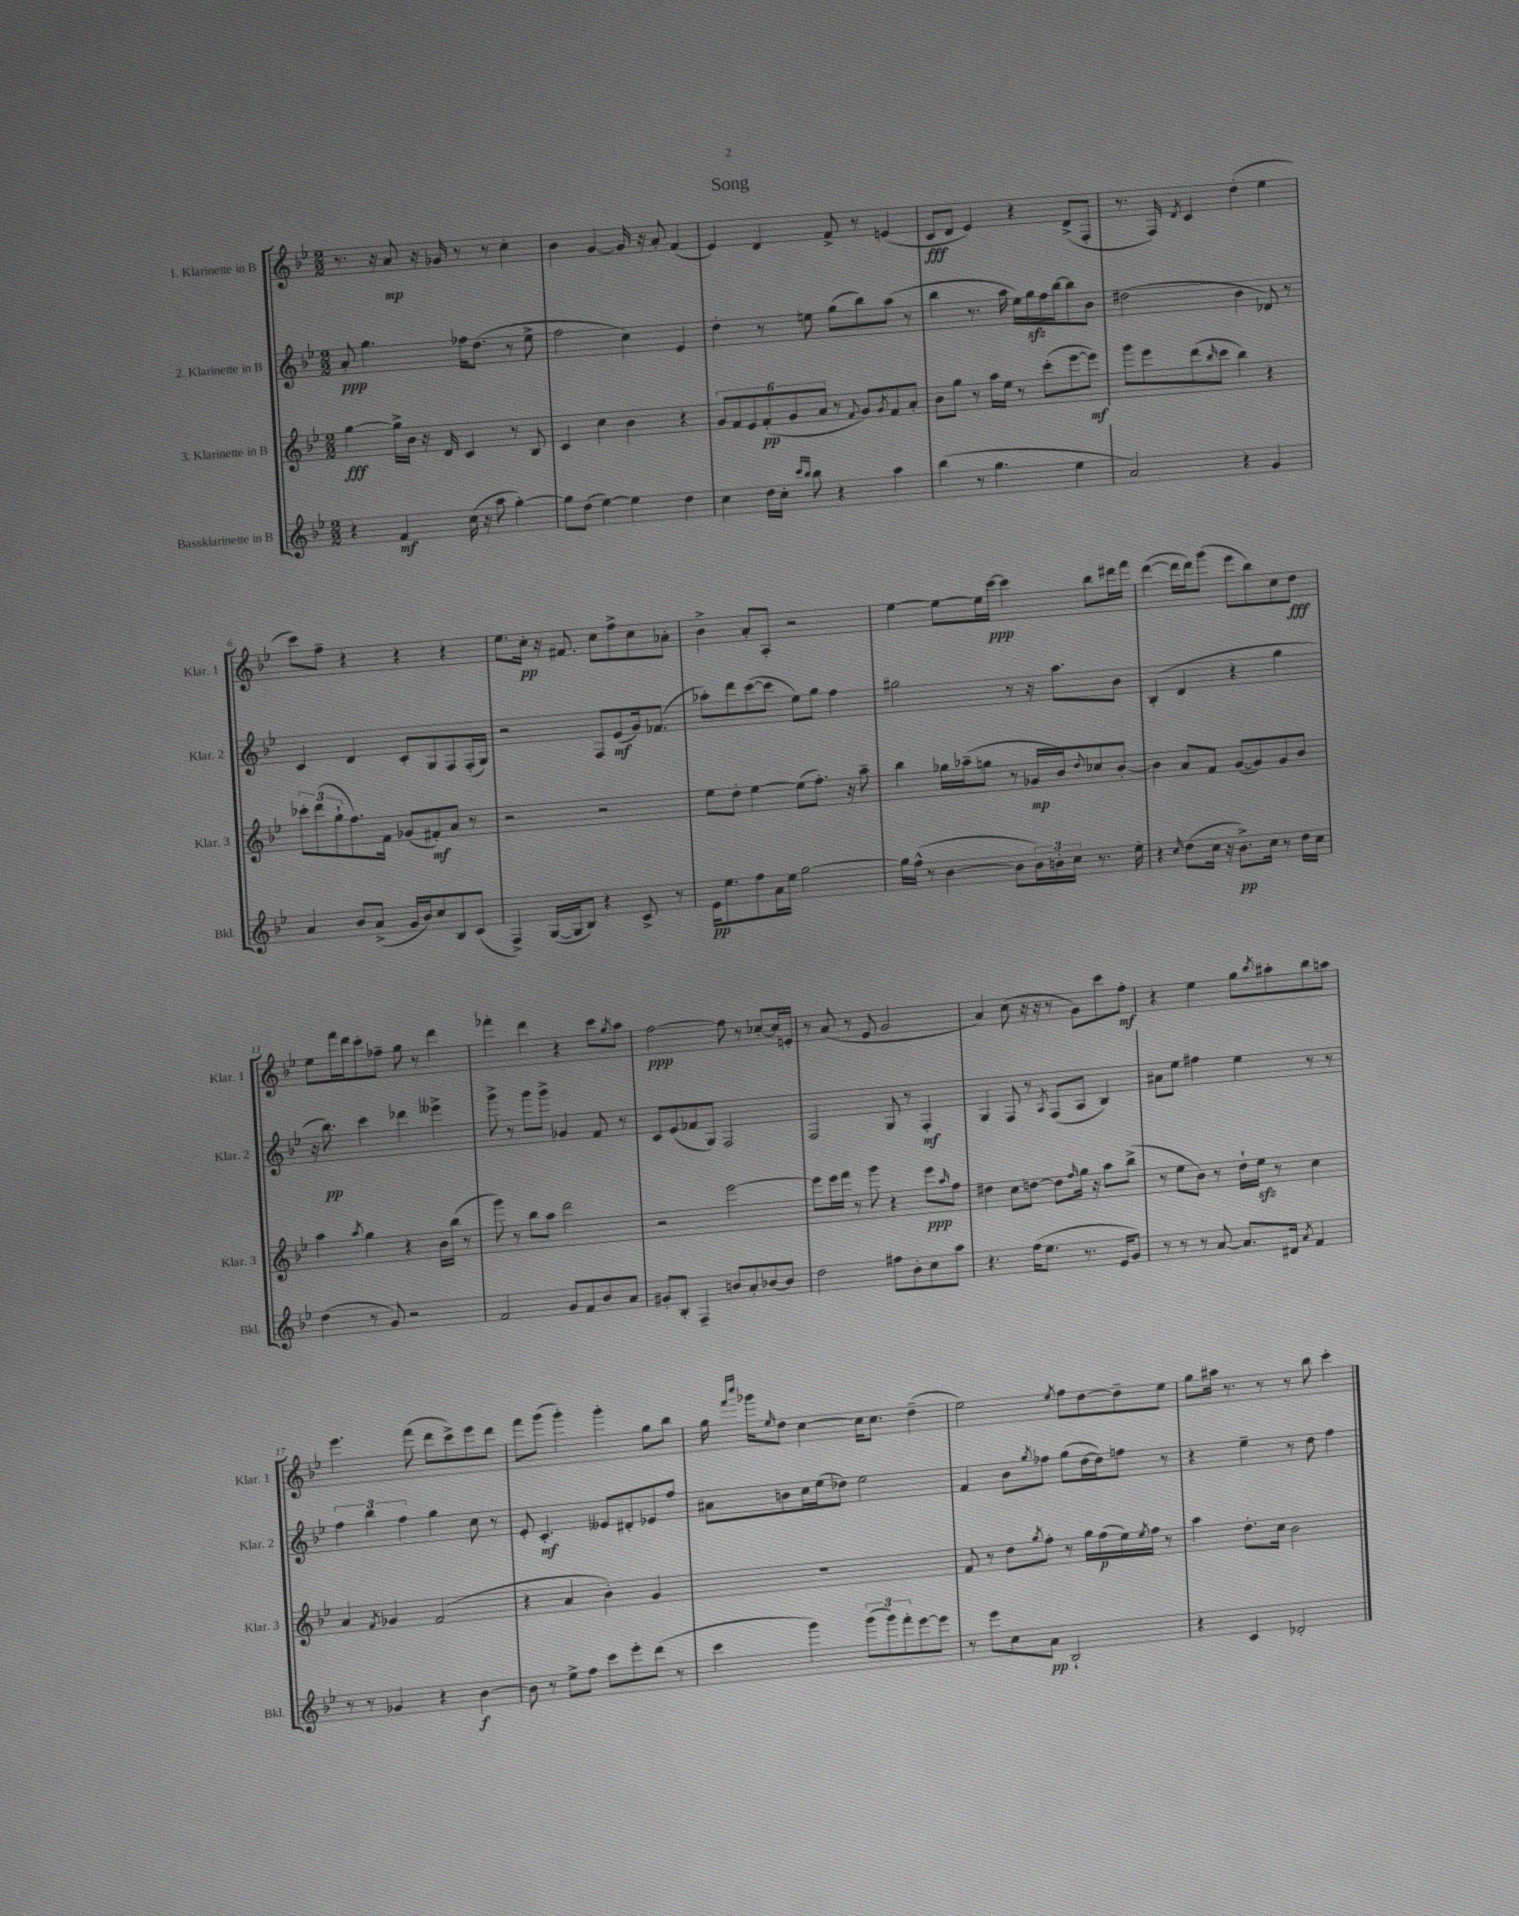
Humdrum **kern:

**kern	**kern	**kern	**kern
*staff4	*staff3	*staff2	*staff1
*clefG2	*clefG2	*clefG2	*clefG2
*k[b-e-]	*k[b-e-]	*k[b-e-]	*k[b-e-]
*M2/2	*M2/2	*M2/2	*M2/2
4r	[4gg	8a'	8.r
.	.	4.gg	.
.	.	.	16r
4f	16gg^]	.	8a
.	16b-	.	.
.	16r	.	16r
.	16d	.	16g-
(16cc	4c	16ff-	8r
16r	.	(8.dd	.
8aa	.	.	8r
[4gg')	8r	8r	4cc'
.	8B-	8ee-^	.
=	=	=	=
8gg]	4c	2ff	4b-
(8dd	.	.	.
[4ee-)	4cc	.	[4g
4ee-]	4b-	4cc)	16g]
.	.	.	16r
.	.	.	8a'
4dd	4r	4e-	(4f
=	=	=	=
4cc	12g	4dd'	4e-)
.	12f	.	.
.	12e-	.	.
16dd	(12f'	8r	4d
16cc'	.	.	.
.	12g	.	.
16qqccc	.	.	.
16qqbb-	.	.	.
8bb-	.	8ee	.
.	12a	.	.
4r	8r	(8gg	8f^
.	8qqf	.	.
.	8g)	8bb-)	8r
.	8qg	.	.
4aa	8f	(8aa	(4e
.	8a'	8r	.
=	=	=	=
(4bb-	8b-	4bb-	8c
.	8gg	.	8d
8r	8r	8.r	4e-)
4.gg	16aa	.	.
.	16ee-	16aa	.
.	8r	16ee-)	4r
.	.	16gg	.
.	(8ccc'	16ff	.
.	.	[16bb-	.
4ee-	[8eee-	8bb-]	(8d^
.	8eee-])	8b-	8F'
=	=	=	=
2a)	8ggg	(2dd#	8.r
.	8eee-	.	.
.	.	.	16F)
.	.	.	8qd
.	(8ddd	.	4c
.	16qqbb-	.	.
.	8ccc	.	.
4r	4bb-)	4b-	(4dd'
4g	4r	8d-)	4ee-
.	.	8r	.
=	=	=	=
4a	12ccc-'	4c	8ccc)
.	(12ddd	.	.
.	.	.	8ff~
.	12gg`	.	.
8b-	8.ff)	4d	4r
(8a^	.	.	.
.	16f	.	.
16g	(8g-	8c'	4r
16b-)	.	.	.
8cc	8f#')	8G	.
8B-	8a	8F	4r
(8c	8r	(16F'	.
.	.	16G)	.
=	=	=	=
4F^)	2r	2r	8.ee-
.	.	.	16cc'
([16G	.	.	16r
16G]	.	.	8.f#
8B-)	.	.	.
4r	2r	8F	8cc
.	.	(8e-	8ff^
8c^	.	16g)	8cc
.	.	(8.f-	.
8r	.	.	8a-'
=	=	=	=
16e-	8ee-	8aa-')	4b-^
8.ee-	.	.	.
.	8dd'	8ddd	.
8ff	[4ee-	([8ccc	8a'
16a	.	8ccc]	8A'
16ee-	.	.	.
[2gg	(8ee-]	8ee-)	2r
.	8.ff')	8gg	.
.	.	4ff	.
.	16r	.	.
.	8aa~	.	.
=	=	=	=
16gg]	4bb-	2gg#	[4ee-
(16ff^^	.	.	.
8r	.	.	.
[4b-	16gg-	.	8ee-_
.	(16aa-~	.	.
.	8gg	.	16ee-]
.	.	.	[16ccc
8b-]	8r	8r	4ccc]
24b-)	16g-	16r	.
24b'	.	.	.
.	16b-)	8.aa	.
24cc	.	.	.
.	8qqdd	.	.
8.r	8cc-	.	8bb-
.	[8b-'	8b-	16ddd#
16ee-'	.	.	16fff
=	=	=	=
4r	4b-]	(4B-'	([4ddd
16qqcc	.	.	.
(8dd	8a	4d	16ddd]
.	.	.	16ddd)
16cc	8f	.	(8ggg
16r	.	.	.
8.b-^)	([8g	4r	8eee-
.	8g])	.	8bb-)
16cc	.	.	.
8r	8g	4gg	8cc
16dd	8b-	.	8dd
16cc	.	.	.
=	=	=	=
(4dd	4aa	16r	8ee-
.	.	8.bb-)	.
.	.	.	16fff
.	.	.	16ddd
.	8qaa	.	.
8r	4gg	4ccc	8ccc'
8g)	.	.	8ff-~
2r	4r	4ddd-	8gg
.	.	.	8r
.	16b-	4eee--^	4ddd
.	(16bb-	.	.
.	8r	.	.
=	=	=	=
2f	8ggg)	8ggg^	4fff-'
.	8r	8r	.
.	8bb-	8ggg	4ddd
.	8aa	8ggg^	.
8g	2ddd	4g-	4r
8f	.	.	.
8b-	.	8f	8ccc
.	.	.	8qgg
8a	.	8r	8aa
=	=	=	=
8g#'	2r	8c	[2ff
8B-'	.	(8e-	.
4F~	.	8f-	.
.	.	8G)	.
8b	[2eee-	2F	8ff]
8a'	.	.	8r
[8b-	.	.	[8cc-'
8b-]	.	.	16cc-]
.	.	.	16e'
=	=	=	=
2dd	8eee-]	2F	8r
.	16eee-	.	(8a
.	16fff	.	.
.	8r	.	8r
.	8ggg	.	8e-
8ff#	4r	8G	2g
8b-'	.	8r	.
8cc	8eee-	4F'	.
.	16qqaa	.	.
8aa	8ff	.	.
=	=	=	=
4.r	4dd#	4G	4a)
.	8cc	8F	(8cc
(16ff	[8dd	8r	16r
8.ee-	.	.	16r
.	.	8qA	.
.	8dd]	(8F	8r
.	16qqff	.	.
8.r	16gg	8A	8g)
.	16r	.	.
.	8aa	4B-)	8ccc
16e-	.	.	.
8g)	(8bb-^	.	8ff'
=	=	=	=
8r	8r	8a#	4r
8r	8ee-	8ee-	.
8r	8b-)	4ff#	4ee-
[8a	8r	.	.
8.a]	16dd`	4ee-	8gg
.	16ee-	.	.
.	.	.	8qbb-
.	8r	.	8aa#'
16d#	.	.	.
8qa	.	.	.
4f	4cc	8r	8bb-
.	.	8r	8aa
=	=	=	=
8r	4a	6ff	4.eee-
8r	.	.	.
.	.	6bb-	.
.	8qf	.	.
4g-	4g-	.	.
.	.	6ff	.
.	.	.	(8fff
4r	(2f	4gg	8ddd
.	.	.	8ccc^)
[4b-	.	8cc	8eee-
.	.	8r	8ddd
=	=	=	=
8b-]	4r	8e-'	8fff
8r	.	4.c'	(8ggg
8ee-^	4a	.	4ggg')
8ff	.	.	.
8ccc	4b-')	8e--	4ggg'
8eee-'	.	8d#'	.
(8ddd	4g	8e-	8gg
8r	.	8ff	8bb-
=	=	=	=
4ccc	1r	8a#	16gg
.	.	.	16qqfff
.	.	.	16qqcccc
.	.	.	16ggg-
.	.	.	16qqee-
.	.	8b	8dd
4ggg)	.	16cc	[4cc
.	.	(16ee-	.
.	.	8dd-)	.
(12ggg	.	2ee-	16cc]
.	.	.	8.cc
12ggg)	.	.	.
12fff'	.	.	.
[8eee-	.	.	(4dd~
8eee-]	.	.	.
=	=	=	=
8r	8f	4f	2ee-)
8eee-	8r	.	.
8cc	8dd	8b-	.
.	8qgg	8qgg	.
8a	8ff'	8ff-	.
.	.	.	8qee-
2B-`	8r	(8gg	8ff
.	16gg	[16dd	[8dd
.	(16ff	16dd])	.
.	16ee-)	8ff	8dd~]
.	8qee-	.	.
.	16ff	.	.
.	8r	8r	8ee-
=	=	=	=
4r	4aa	4r	8gg
.	.	.	16aa#
.	.	.	8.r
4c	8.dd'	4ee-~	.
.	.	.	8r
.	16cc	.	.
2d-'	2b-	8r	8r
.	.	8dd	8bb-
.	.	4ff	4ccc'
==	==	==	==
*-	*-	*-	*-
